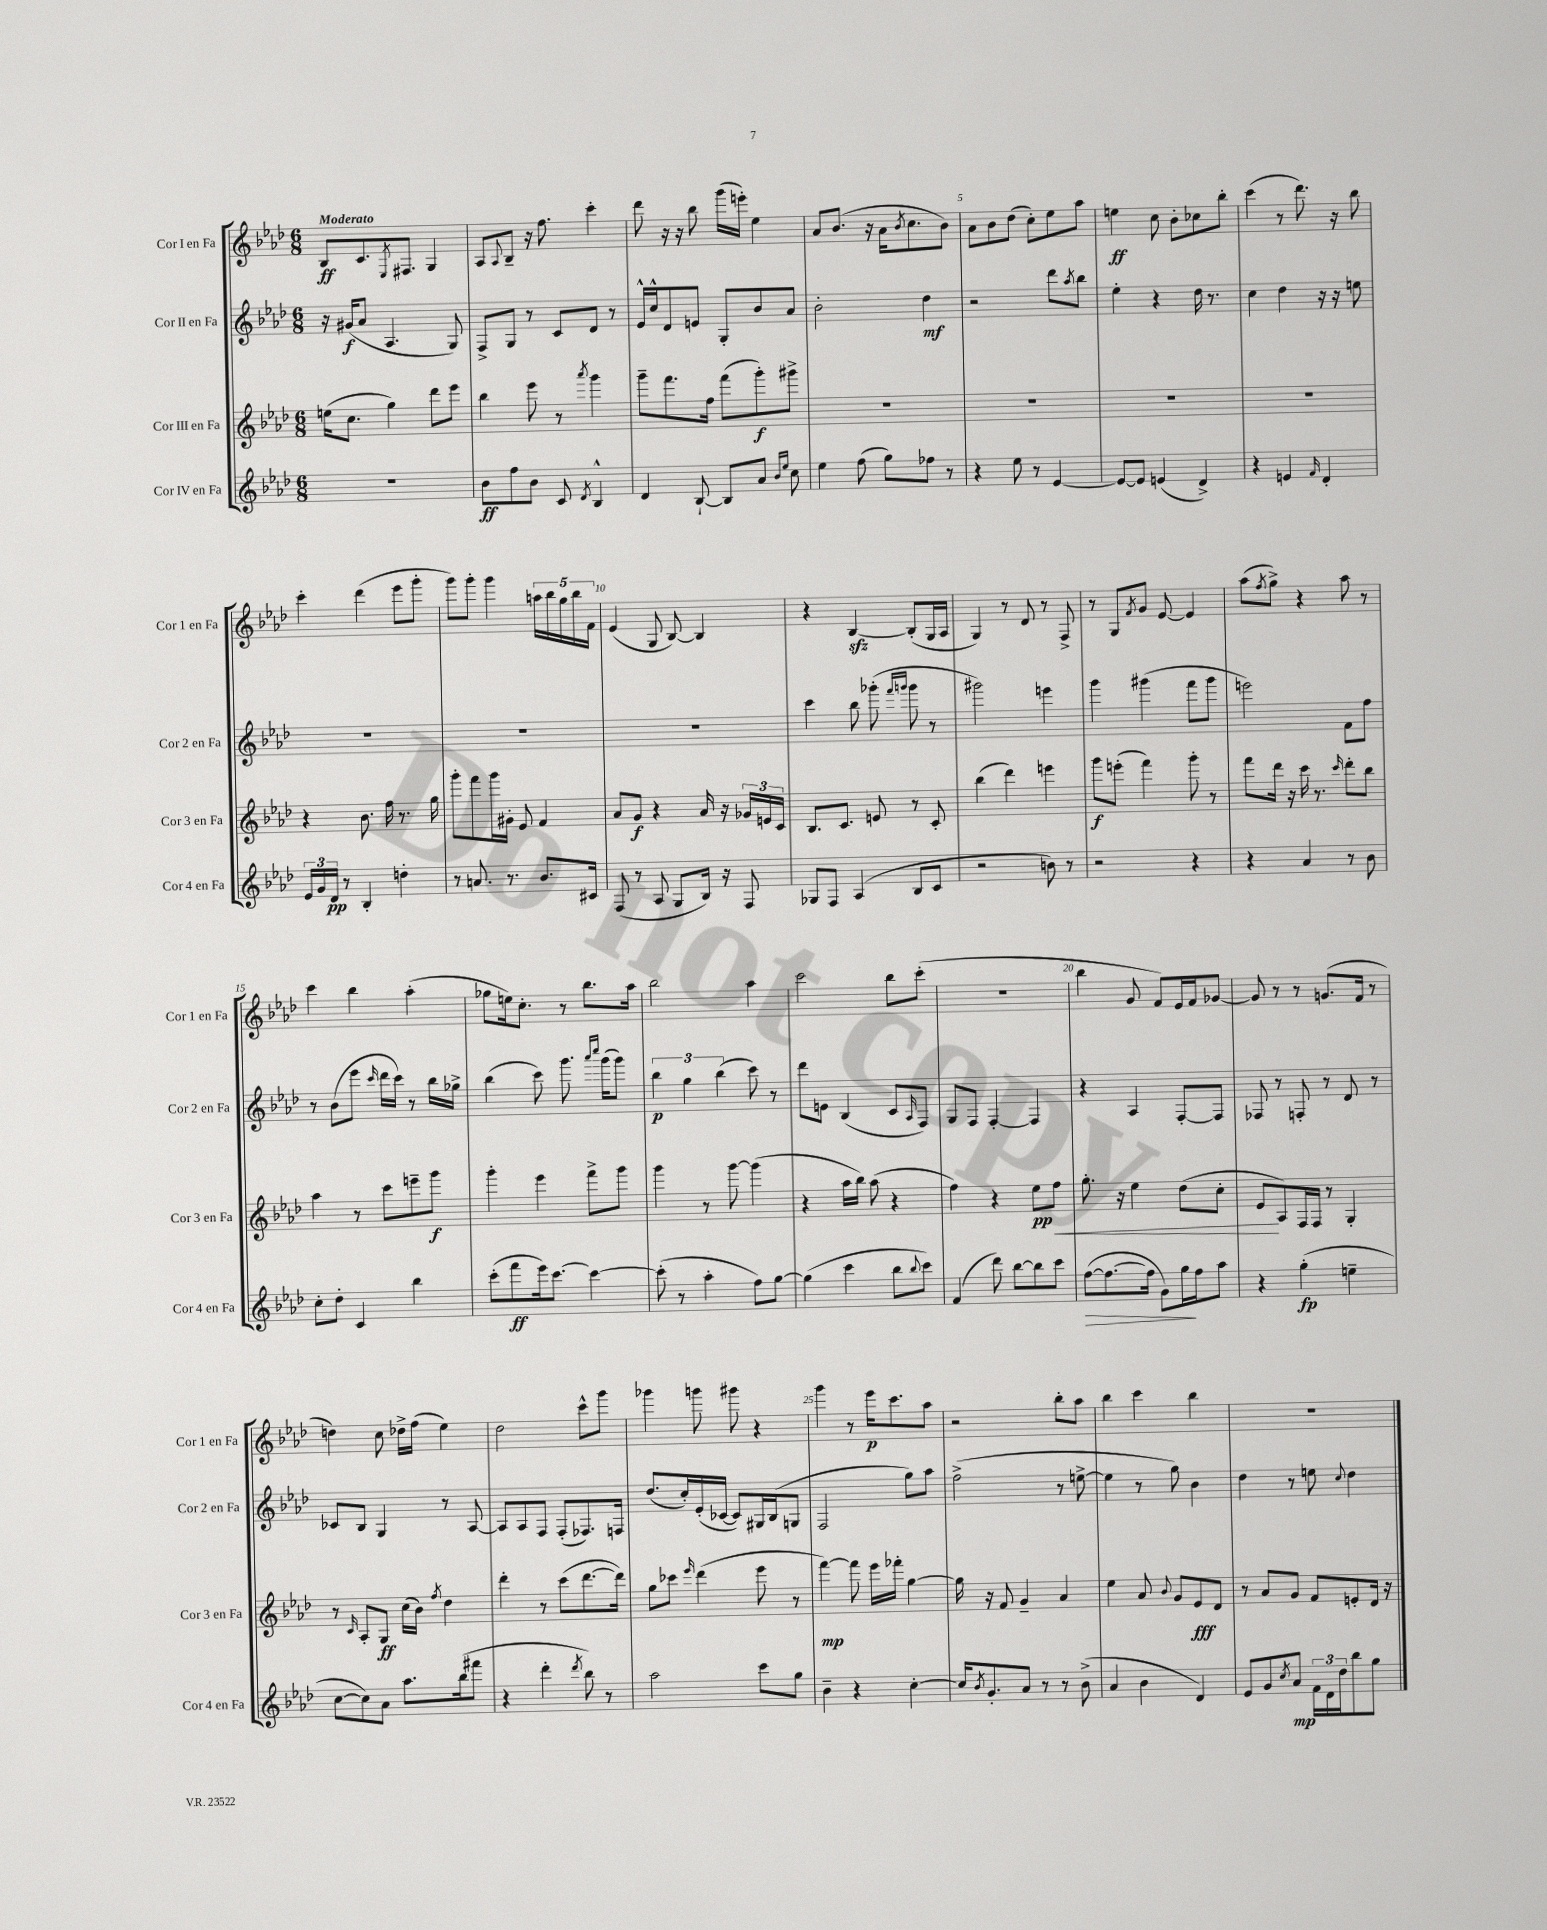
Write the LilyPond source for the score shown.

<<
\new StaffGroup <<
\new Staff = "s0" \with { instrumentName = "Cor I en Fa" shortInstrumentName = "Cor 1 en Fa" } {
    \clef treble \key aes \major \numericTimeSignature \time 6/8 \tempo "Moderato"
    bes8\ff c'8. \acciaccatura { ees8 } fis8. g4 |
    aes8 \appoggiatura { aes8 } bes8-- r16 f''8. c'''4-. |
    des'''8 r16 r16 bes''8 g'''16( e'''16-.) ees''4 |
    aes'8 bes'8.( r16 aes'16 \acciaccatura { bes'8 } c''8. bes'8) |
    aes'8 bes'8 des''8( c''8-.) ees''8 aes''8 |
    e''4\ff c''8 bes'8-. ces''8 bes''8-. |
    c'''4( r8 des'''8.) r16 bes''8 |
    c'''4-. des'''4( ees'''8 g'''8-. |
    g'''8) g'''8-. g'''4 \tuplet 5/4 { a''16 bes''16 g''16 bes''16 f'16 } |
    ees'4( g8 bes8~) bes4 |
    r4 bes4~\sfz bes8-.( g16 aes16 |
    g4) r8 des'8 r8 f8-> |
    r8 g8 \acciaccatura { f'8 } g'8 ees'8~ ees'4 |
    aes''8( \acciaccatura { f''8 } g''8->) r4 aes''8 r8 |
    c'''4 bes''4 aes''4-.( |
    ges''8 e''16) c''8.-. r8 bes''8. aes''16 |
    bes''2 aes''4 |
    c'''2 bes''8 c'''8-.( |
    R2. |
    bes''4 g'8 f'8) ees'16 f'16 ges'8~ |
    ges'8 r8 r8 g'8.( f'16 r8 |
    d''4) c''8 des''16-> f''16( ees''4) |
    des''2 c'''8-^ g'''8 |
    ges'''4 g'''8 gis'''8 r4 |
    g'''4 r8 ees'''16\p c'''8. aes''8 |
    r2 bes''8-. aes''8 |
    bes''4 c'''4 bes''4 |
    R2. \bar "|." |
}
\new Staff = "s1" \with { instrumentName = "Cor II en Fa" shortInstrumentName = "Cor 2 en Fa" } {
    \clef treble \key aes \major \numericTimeSignature \time 6/8
    r16 gis'16\f( aes'8 aes4. g8) |
    f8-> g8 r8 c'8 des'8 r8 |
    ees'16-^ c''16-^ des'8 e'8 g8-. bes'8 aes'8 |
    bes'2-. des''4\mf |
    r2 des'''8 \acciaccatura { aes''8 } bes''8 |
    ees''4-. r4 des''16 r8. |
    c''4 des''4 r16 r16 e''8 |
    R2. |
    R2. |
    R2. |
    c'''4 bes''8 ges'''8-.( \grace { f'''16 g'''16 } g'''8 r8 |
    gis'''2) e'''4 |
    g'''4 gis'''4( f'''8 gis'''8 |
    e'''2) f'8 f''8 |
    r8 bes'8( ees'''8 \grace { c'''16 } des'''16 c'''16) r8 bes''16 ges''16-> |
    bes''4( c'''8) g'''8. \grace { aes'''16 c''''16 } g'''16( g'''8) |
    \tuplet 3/2 { bes''4\p g''4 bes''4( } c'''8) r8 |
    des'''8 e'8 bes4( c'8 \grace { aes16 } f8) |
    g8 f8 f4~-. f4 |
    r4 aes4 f8~-. f8 |
    fes8 r8 f8-. r8 des'8 r8 |
    ces'8 bes8 g4 r8 aes8~ |
    aes8 aes8 f8 f8-.( fes8.) f16 |
    des''8.( c''16-.) ees'16-.( ces'16~ ces'8) gis16 bes16( g8 |
    f2 g''8) aes''8 |
    f''2->( r8 e''8~-> |
    e''4 r8 g''8) bes'4 |
    des''4 r8 e''8 \appoggiatura { c''8 } des''4 \bar "|." |
}
\new Staff = "s2" \with { instrumentName = "Cor III en Fa" shortInstrumentName = "Cor 3 en Fa" } {
    \clef treble \key aes \major \numericTimeSignature \time 6/8
    e''16( c''8. g''4) des'''8 ees'''8 |
    bes''4 ees'''8 r8 \acciaccatura { aes'''8 } g'''4 |
    g'''8-- f'''8. f''16 f'''8( g'''8-.\f) gis'''8-> |
    R2. |
    R2. |
    R2. |
    R2. |
    r4 bes'8. f''16 r8. g''16 |
    g'''8-. f'''8 g'''16 gis'16-. ees'8 f'4 |
    aes'8 g'8\f r4 aes'16 r16 \tuplet 3/2 { ges'16 e'16 c'16 } |
    bes8. c'8. e'8 r8 c'8-. |
    bes''4( des'''4) e'''4 |
    g'''8\f e'''8-.( f'''4) g'''8-. r8 |
    f'''8 des'''16 r16 c'''16 r8. \grace { c'''16 } des'''8-. bes''8 |
    aes''4 r8 c'''8 e'''8-- g'''8\f |
    g'''4-. ees'''4 f'''8-> g'''8 |
    g'''4 r8 g'''8~ g'''4( |
    r4 aes''16 bes''16) aes''8( r4 |
    f''4) r4 ees''8\pp f''8\< |
    g''8.-. r16 ees''4 des''8( c''8-. |
    ees'8\! aes8) f16 f16 r8 g4-. |
    r8 \grace { c'16 } aes8-. g8\ff c''16( bes'16) \acciaccatura { f''8 } des''4 |
    des'''4-. r8 c'''8( des'''8.~ des'''16) |
    g''8 ces'''8 \grace { ees'''16 } des'''4( ees'''8 r8 |
    f'''4~\mp) f'''8 ees'''16 fes'''16-. g''4~ |
    g''16 r16 f'8 g'4-- aes'4 |
    ees''4 aes'8 \appoggiatura { bes'8 } g'8 ees'8\fff des'8 |
    r8 aes'8 g'8 f'8 e'8-. des'16 r16 \bar "|." |
}
\new Staff = "s3" \with { instrumentName = "Cor IV en Fa" shortInstrumentName = "Cor 4 en Fa" } {
    \clef treble \key aes \major \numericTimeSignature \time 6/8
    R2. |
    bes'8\ff f''8 bes'8 c'8 \acciaccatura { des'8 } bes4-^ |
    des'4 bes8~-! bes8 aes'8 \grace { bes'16 ees''16 } c''8 |
    ees''4 f''8( g''8) fes''8 r8 |
    r4 ees''8 r8 ees'4~ |
    ees'8~ ees'8 e'4( des'4->) |
    r4 e'4 \grace { f'16 } des'4-. |
    \tuplet 3/2 { ees'16 g'16 des'16\pp } r8 bes4-. d''4-. |
    r8 a'8. r8. bes'8. cis'16 |
    f8( r8 aes8 g8 bes16) r16 f8 |
    ges8 f8 aes4( bes8 c'8 |
    r2 b'8) r8 |
    r2 r4 |
    r4 aes'4 r8 bes'8 |
    c''8-. des''8-. c'4 bes''4 |
    c'''8-.( f'''8\ff ees'''16) c'''8.~ c'''4~ |
    c'''8-.( r8 aes''4-. f''8) g''8~ |
    g''4( c'''4 bes''8 \appoggiatura { bes''8 } c'''8) |
    f'4( des'''8) bes''8~ bes''8 c'''8 |
    f''8~\>( f''8.~ f''16 g'8) g''16\! f''16 aes''8 |
    r4 g''4-.\fp( e''4-- |
    c''8~ c''8) aes'8 aes''8. bes''16( fis'''8 |
    r4 des'''4-. \acciaccatura { des'''8 } bes''8) r8 |
    aes''2 c'''8 g''8 |
    bes'4-- r4 c''4~-. |
    c''16 \acciaccatura { bes'8 } g'8.-. aes'8 r8 r8 bes'8->( |
    aes'4 bes'4 des'4) |
    ees'8 g'8 \acciaccatura { c''8 } aes'8\mp \tuplet 3/2 { f'16 des'16 des''16 } bes''8 g''8 \bar "|." |
}
>>
>>
\layout { \context { \Score \override BarNumber.break-visibility = ##(#f #t #t) barNumberVisibility = #(every-nth-bar-number-visible 5) } }
